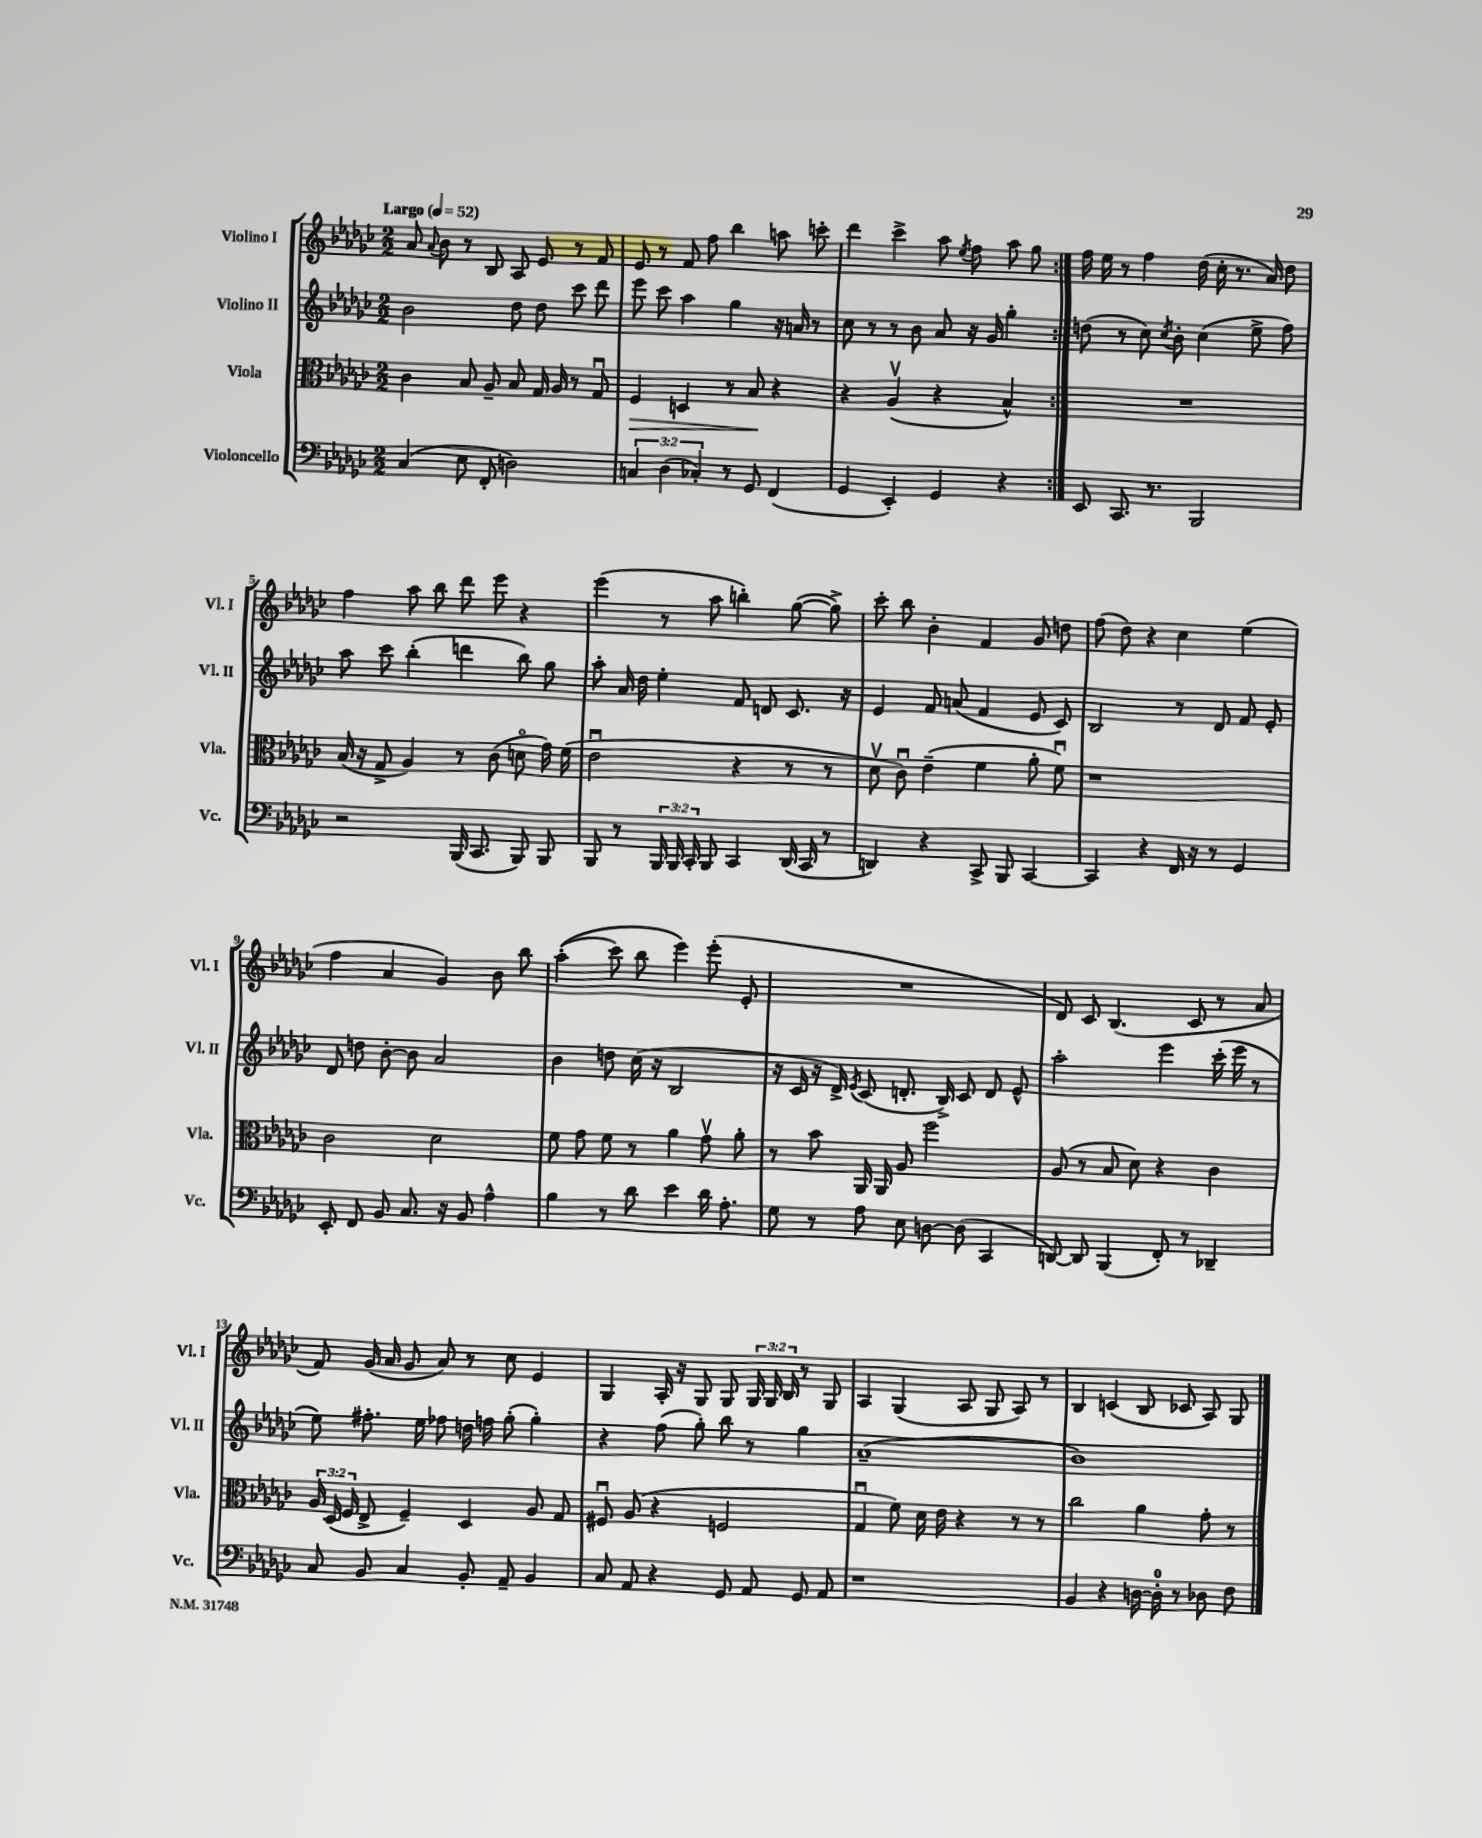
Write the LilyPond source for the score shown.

<<
\new StaffGroup <<
\new Staff = "s0" \with { instrumentName = "Violino I" shortInstrumentName = "Vl. I" } {
    \clef treble \key ges \major \numericTimeSignature \time 2/2 \override Staff.TupletNumber.text = #tuplet-number::calc-fraction-text \tempo "Largo" 4 = 52
    \autoBeamOff \repeat volta 2 { aes'8 \appoggiatura { aes'8 } bes'8 r8 bes8 aes8 ees'8 r8 f'8 |
    ees'8 r8 f'8 f''8 bes''4 a''8 c'''8-. |
    des'''4 ces'''4-> aes''8 \acciaccatura { ees''8 } f''8 aes''8 ges''8 | }
    f''16 ees''16 r8 f''4 des''16( ces''16-. r8. aes'16) des''8 |
    f''4 aes''8 bes''8 des'''8 ees'''8 r4 |
    ees'''4( r8 aes''8 b''4-.) ges''8~( ges''8->) |
    ces'''8-. bes''8 bes'4-. f'4 ges'8 d''8 |
    f''8( des''8) r4 ces''4 ees''4( |
    f''4 aes'4 ges'4) bes'8 bes''8 |
    aes''4-.(\( ces'''8) bes''8 ees'''4\) ees'''8-.( ees'8-. |
    R1 |
    des'8) ces'8 bes4.( ces'8 r8 aes'8 |
    f'8) ges'16( aes'16 ges'8 aes'8) r8 ces''8 ees'4 |
    ges4 aes16-. r16 ges8 ges8 \tuplet 3/2 { ges16 ges16 bes16 } r8 ges8 |
    aes4 ges4( aes8 ges8 aes8) r8 |
    bes4 c'4( bes8 ces'8 aes8) ges8 \bar "|." |
}
\new Staff = "s1" \with { instrumentName = "Violino II" shortInstrumentName = "Vl. II" } {
    \clef treble \key ges \major \numericTimeSignature \time 2/2
    \autoBeamOff \repeat volta 2 { bes'2 des''8 des''8 ces'''8 des'''8 |
    ees'''8 ces'''8 aes''4 ges''4 r16 a'16 r8 |
    ces''8 r8 r8 bes'8 aes'8 r16 ges'16 ges''4-. | }
    d''8( r8 ces''8) \acciaccatura { ces''8 } bes'8-. ces''4( ees''8-> f''8) |
    aes''8 ces'''8 bes''4-.( d'''4 bes''8) ges''8 |
    aes''8-. aes'16 des''16 ees''4-. f'8 d'8 ces'8. r16 |
    ees'4 f'8 a'8( f'4 ees'8 ces'8) |
    bes2 r8 des'8 f'8 ees'8-. |
    des'8 d''8 bes'8~-. bes'8 aes'2 |
    bes'4 d''8 ces''16( r16 bes2 |
    r16 ces'16 r16 des'16->) \acciaccatura { ees'8 } ces'8( d'8.-. bes16->) ces'8 d'8 ees'8-^ |
    aes''2-. ees'''4 ces'''16-.( ees'''16 r8 |
    ees''8) fis''8.-. ees''16 fes''8 d''16 f''16 ges''8-.( ges''4-.) |
    r4 f''8( ges''8-.) bes''8 r8 ges''4 |
    aes'1--( |
    bes'1) \bar "|." |
}
\new Staff = "s2" \with { instrumentName = "Viola" shortInstrumentName = "Vla." } {
    \clef alto \key ges \major \numericTimeSignature \time 2/2 \override Staff.TupletNumber.text = #tuplet-number::calc-fraction-text
    \autoBeamOff \repeat volta 2 { ces'4 bes8 aes8-- bes8 ges16 aes16 r8 ges8\downbow |
    f4\> d4 r8 bes8\! r4 |
    r4 aes4\upbow( r4 bes4-^) | }
    R1 |
    bes16( r16 ges8-> aes4) r8 ces'8( d'8\flageolet ges'16) f'16( |
    ees'2\downbow r4 r8 r8 |
    des'8\upbow ces'8\downbow) ees'4--( f'4 aes'8-. f'8\downbow) |
    r1 |
    ces'2 des'2 |
    f'8 ges'8 f'8 r8 aes'4 ges'8\upbow aes'8-. |
    r8 bes'8 aes,16 aes,16 aes8 f''2 |
    aes8( r8 bes8 des'8) r4 ces'4 |
    \tuplet 3/2 { aes16 des16( f16 } ees8-> f4--) des4 aes8 ges8 |
    fis8\downbow aes8( r4 f2 |
    ges4\downbow f'8) des'16 ees'16 r4 r8 r8 |
    ces''2 aes'4 ges'8-. r8 \bar "|." |
}
\new Staff = "s3" \with { instrumentName = "Violoncello" shortInstrumentName = "Vc." } {
    \clef bass \key ges \major \numericTimeSignature \time 2/2 \override Staff.TupletNumber.text = #tuplet-number::calc-fraction-text
    \autoBeamOff \repeat volta 2 { ces4( ees8 f,8-. d2) |
    \tuplet 3/2 { c4 des4( ces4-.) } r8 ges,8 f,4( |
    ges,4 ees,4-.) ges,4 r4 | }
    ees,8 ces,8. r8. bes,,2 |
    r2 bes,,16( ces,8. bes,,8) bes,,8 |
    bes,,8 r8 \tuplet 3/2 { bes,,16 bes,,16 ces,16-. } bes,,8 ces,4 des,16( ces,16 r8 |
    d,4) r4 ces,8-> bes,,8 ces,4~ |
    ces,4 r4 f,16 r16 r8 ges,4 |
    ees,8-. f,8 bes,8 ces8. r16 bes,8 aes4-^ |
    bes4 r8 des'8 ees'4 des'16 aes8.-. |
    ges8 r8 aes8 ees8 d8~ d8( ces,4 |
    d,8~) d,8 bes,,4( f,8-.) r8 des,4-- |
    ces8 bes,8 ces4 bes,8-. aes,8-- bes,4 |
    ces8 aes,8 r4 ges,8 aes,8 ges,8 aes,8 |
    r1 |
    bes,4 r4 d16~ d16-0-. r8 des8 f8 \bar "|." |
}
>>
>>
